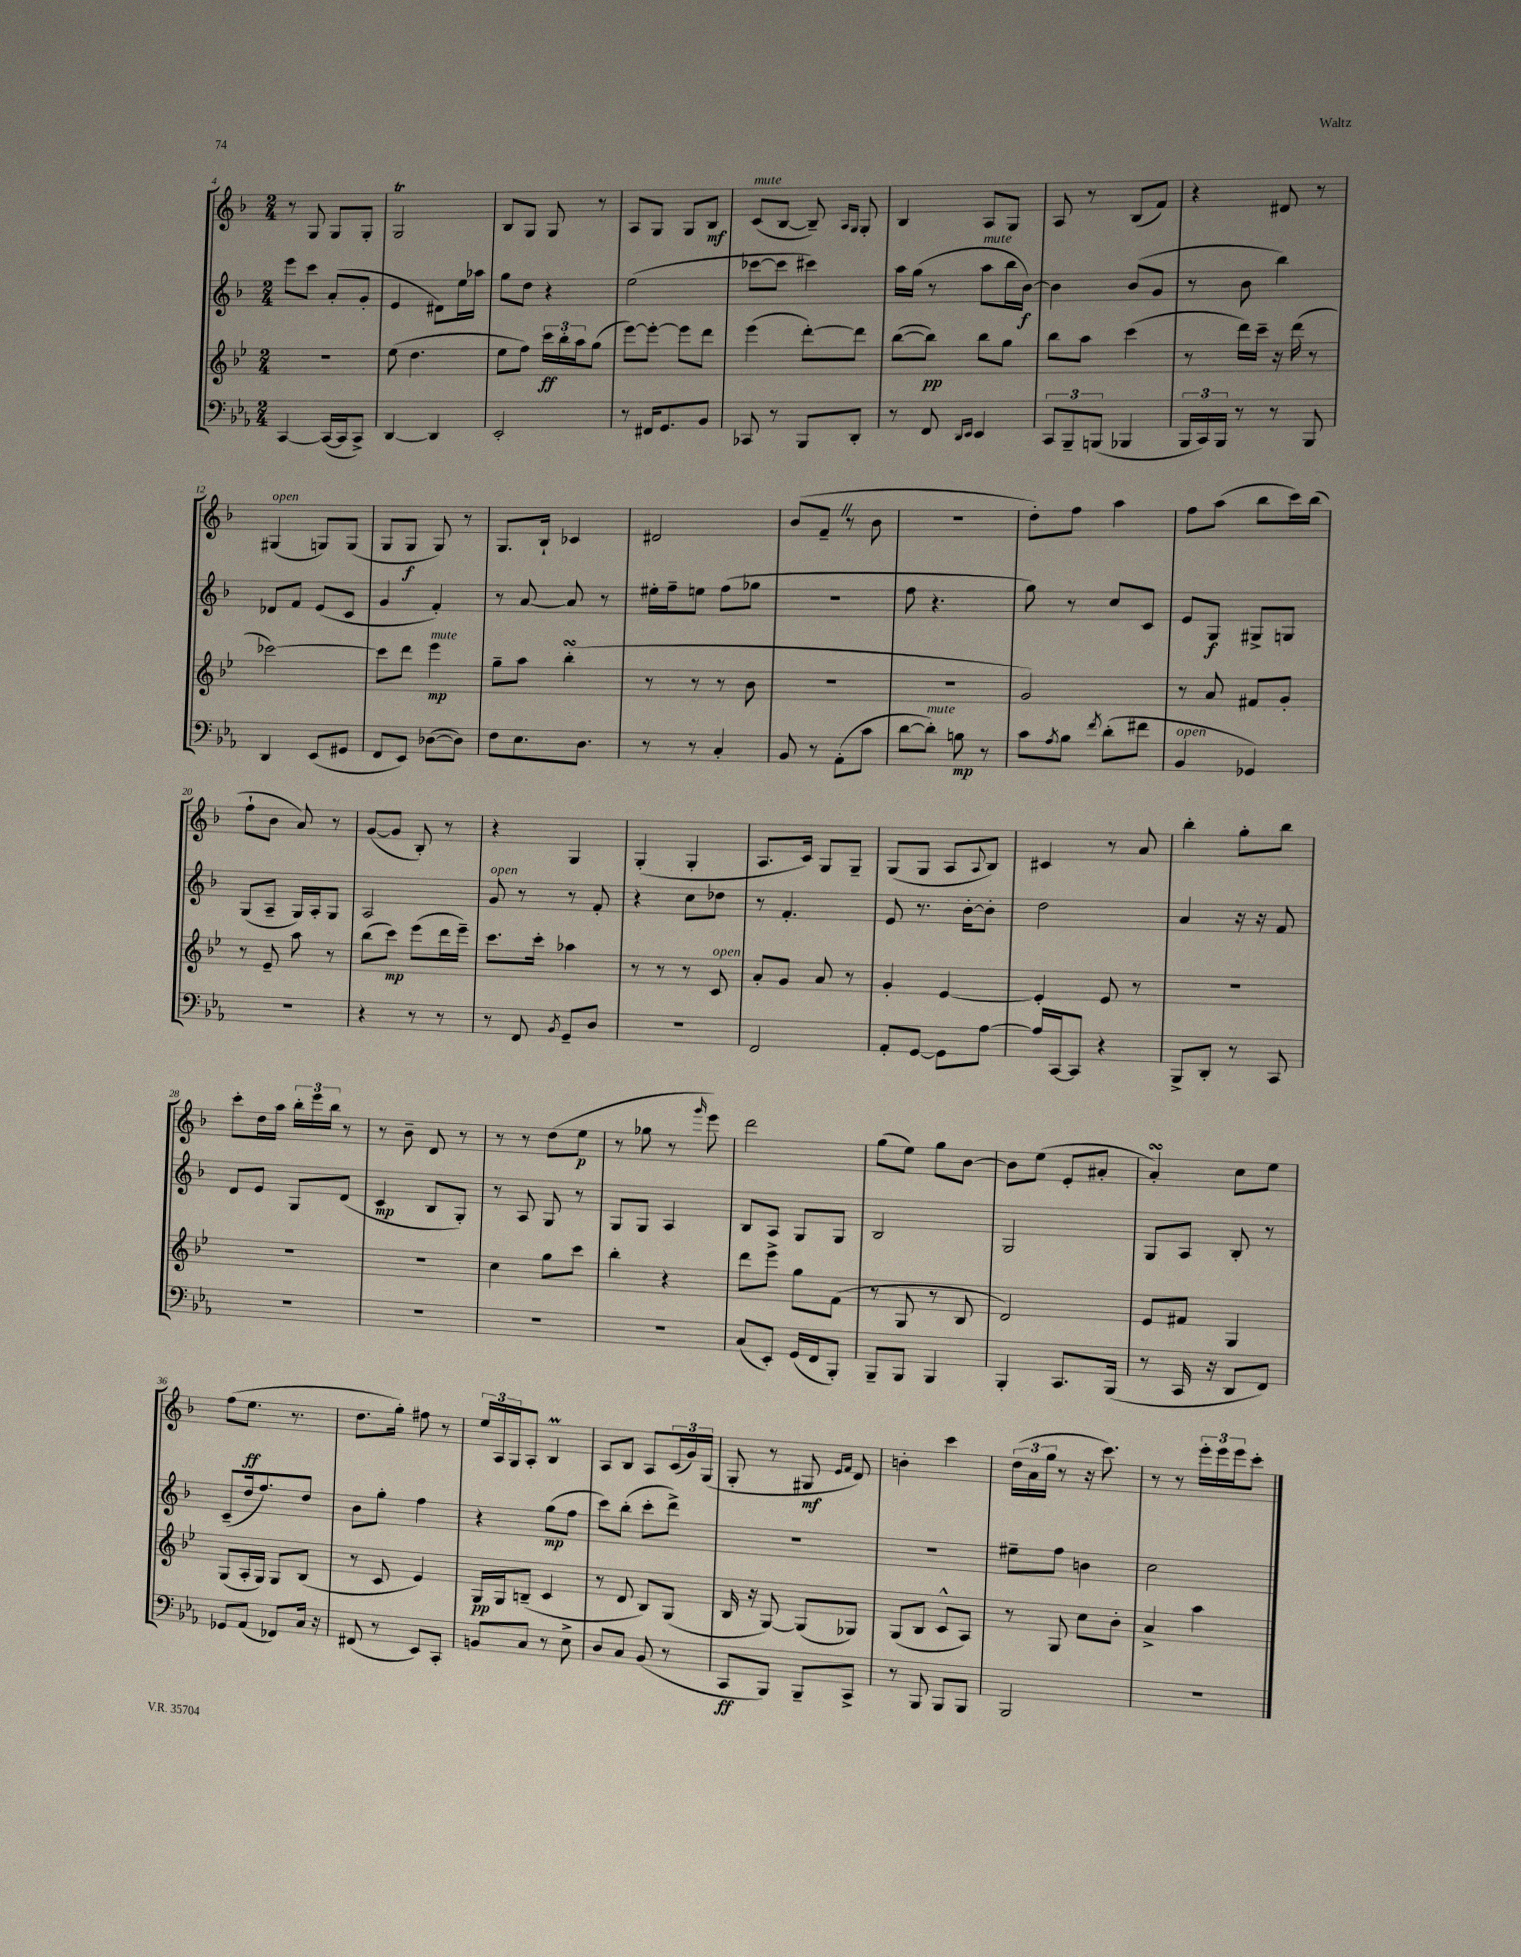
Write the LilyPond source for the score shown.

<<
\new StaffGroup <<
\new Staff = "s0" {
    \clef treble \key f \major \numericTimeSignature \time 2/4
    r8 g8 g8 g8-. |
    g2\trill |
    bes8 g8 g8 r8 |
    a8 g8 g8 bes8\mf |
    c'8^\markup { \italic "mute" }( bes8~ bes8--) \grace { a16 g16 } g8-. |
    bes4 a8 g8 |
    a8 r8 bes8( f'8) |
    r4 dis'8 r8 |
    gis4^\markup { \italic "open" }( g8) g8( |
    g8 g8\f g8) r8 |
    g8. bes16-! ces'4 |
    dis'2 |
    bes'8( f'8-- \once \override BreathingSign.text = \markup { \musicglyph "scripts.caesura.straight" } \breathe r8 bes'8 |
    R2 |
    d''8-.) f''8 a''4 |
    f''8 a''8( bes''8 c'''16) bes''16( |
    f''8-! bes'8 a'8) r8 |
    g'8~( g'8 bes8-.) r8 |
    r4 g4 |
    g4-.( g4-. |
    a8. c'16) g8 g8-- |
    g8( g8 a8 \appoggiatura { a8 } bes8) |
    cis'4 r8 a'8 |
    bes''4-. g''8-. bes''8 |
    c'''8-. d''16 a''16 \tuplet 3/2 { bes''16-. e'''16 bes''16 } r8 |
    r8 bes'8-- d'8 r8 |
    r8 r8 d''8( e''8\p |
    r8 ges''8 r8 \grace { g'''16 } e'''8) |
    d'''2 |
    g''8( e''8) g''8 bes'8~ |
    bes'8 e''8( e'8-. ais'8-. |
    a'4-.\turn) c''8 e''8 |
    f''8( e''8.\ff r8. |
    d''8. g''16-.) fis''8 r8 |
    \tuplet 3/2 { e''16 a16 g16 } a8-. bes4\prall |
    a8 bes8 a8 \tuplet 3/2 { c'16( g'16) g16( } |
    g8-. r8 gis8\mf \grace { e'16 f'16 } d'8) |
    b'4-. c'''4 |
    \tuplet 3/2 { d''16( a'16 g''16 } r8 r16 c'''8.) |
    r8 r8 \tuplet 3/2 { e'''16-. e'''16 e'''16 } c'''8-. \bar "|." |
}
\new Staff = "s1" {
    \clef treble \key f \major \numericTimeSignature \time 2/4
    e'''8 c'''8 a'8-.( g'8-. |
    e'4 dis'8) e''16 aes''16 |
    g''8 d''8 r4 |
    e''2( |
    ces'''8~ ces'''8 cis'''4) |
    a''16 g''16( r8 a''8^\markup { \italic "mute" } bes''16 bes'16~\f) |
    bes'4 bes'8( g'8 |
    r8 bes'8 bes''4) |
    des'8 f'8 e'8( c'8 |
    g'4 f'4-.) |
    r8 a'8~ a'8 r8 |
    eis''16-. f''16-- e''8 f''8( ges''8 |
    r2 |
    f''8 r4. |
    g''8) r8 c''8 c'8 |
    e'8 g8\f gis8-> g8 |
    g8( a8-- g16) a16-. g8 |
    a2 |
    g'8^\markup { \italic "open" } r8 r8 f'8-. |
    r4 c''8 des''8 |
    r8 f'4.-. |
    e'8 r8. bes'16~-. bes'8-. |
    d''2 |
    a'4 r16 r16 f'8 |
    d'8 e'8 g8 d'8( |
    c'4\mp bes8 g8-.) |
    r8 a8 g8 r8 |
    g8 g8 a4 |
    bes8 a8 g8 g8 |
    bes2 |
    g2 |
    g8 a8 bes8-. r8 |
    c'8--( d''16 f''8.) d''8 |
    bes'8 g''8-. f''4 |
    r4 g''8\mp( f''8 |
    c'''8) bes''8-.( c'''8-. d'''8->) |
    r2 |
    R2 |
    eis''8-- f''8 b'4 |
    c''2 \bar "|." |
}
\new Staff = "s2" {
    \clef treble \key bes \major \numericTimeSignature \time 2/4
    r2 |
    ees''8( d''4. |
    ees''8 f''8) \tuplet 3/2 { c'''16\ff bes''16-. a''16 } g''8( |
    ees'''8~) ees'''8~-. ees'''8 d'''8 |
    ees'''4( d'''8~-.) d'''8 |
    bes''8~( bes''8\pp) bes''8 g''8 |
    bes''8 a''8 c'''4( |
    r8 d'''16) c'''16-- r16 d'''16( r8 |
    ces'''2~) |
    ces'''8 d'''8 ees'''4\mp^\markup { \italic "mute" } |
    g''8-- a''8 bes''4-.\turn( |
    r8 r8 r8 bes'8 |
    R2 |
    r2 |
    g'2) |
    r8 a'8 fis'8 g'8-. |
    r8 ees'8-- a''8 r8 |
    bes''8( c'''8\mp) ees'''8( d'''16 ees'''16--) |
    c'''8. c'''16-. aes''4 |
    r8 r8 r8 c'8^\markup { \italic "open" } |
    a'8-. g'8 a'8 r8 |
    g'4-. ees'4~ |
    ees'4-. ees'8 r8 |
    R2 |
    R2 |
    R2 |
    c''4 g''8 c'''8 |
    bes''4-. r4 |
    d'''8 ees'''8-> g''8 f'8( |
    r8 g8 r8 bes8 |
    d'2) |
    ees'8 fis'8 g4 |
    g8( a16-. g16) g8 bes8( |
    r8 c'8 ees'4) |
    g16\pp g16 b8--( c'4 |
    r8 d'8 bes8) g8( |
    bes16 r16 g8~) g8( ges8) |
    g8( bes8 c'8-^ a8) |
    r8 g8 c''8 bes'8-. |
    a'4-> a''4 \bar "|." |
}
\new Staff = "s3" {
    \clef bass \key ees \major \numericTimeSignature \time 2/4
    c,4~ c,16~( c,16 c,8->) |
    d,4~ d,4 |
    ees,2-. |
    r8 fis,16 g,8. bes,8 |
    ces,8 r8 bes,,8 d,8-. |
    r8 f,8 \grace { d,16 ees,16 } ees,4 |
    \tuplet 3/2 { c,8 bes,,8-- b,,8( } bes,,4 |
    \tuplet 3/2 { bes,,16 c,16) bes,,16 } r8 r8 bes,,8 |
    d,4 ees,8( gis,8 |
    f,8 ees,8) des8~( des8) |
    f8 ees8. d8. |
    r8 r8 c4-. |
    bes,8 r8 aes,8-.( c'8 |
    d'8~ d'8-.^\markup { \italic "mute" }) b8\mp r8 |
    c'8 \acciaccatura { aes8 } bes8 \acciaccatura { f'8 } d'8-.( fis'8 |
    bes,4^\markup { \italic "open" } ges,4) |
    R2 |
    r4 r8 r8 |
    r8 f,8 \acciaccatura { bes,8 } g,8-- d8 |
    r2 |
    f,2 |
    aes,8-. g,8~ g,8 aes8~ |
    aes16 c,16~ c,8 r4 |
    bes,,8-> d,8-. r8 c,8 |
    R2 |
    R2 |
    R2 |
    R2 |
    c8( ees,8-.) g,16( f,16 bes,,8-.) |
    bes,,8-- bes,,8 bes,,4 |
    bes,,4-. c,8. bes,,16( |
    r8 c,16 r16 d,8 f,8) |
    ges,8 aes,8( fes,8) c16 r16 |
    fis,8( r8 ees,8) c,8-. |
    b,8 c8 r8 ees8-> |
    d8 c8 bes,8( r8 |
    c,8\ff bes,,8) bes,,8-- c,8-> |
    r8 bes,,8 bes,,8 bes,,8 |
    bes,,2 |
    R2 \bar "|." |
}
>>
>>
\layout { \context { \Score currentBarNumber = #4 } }
